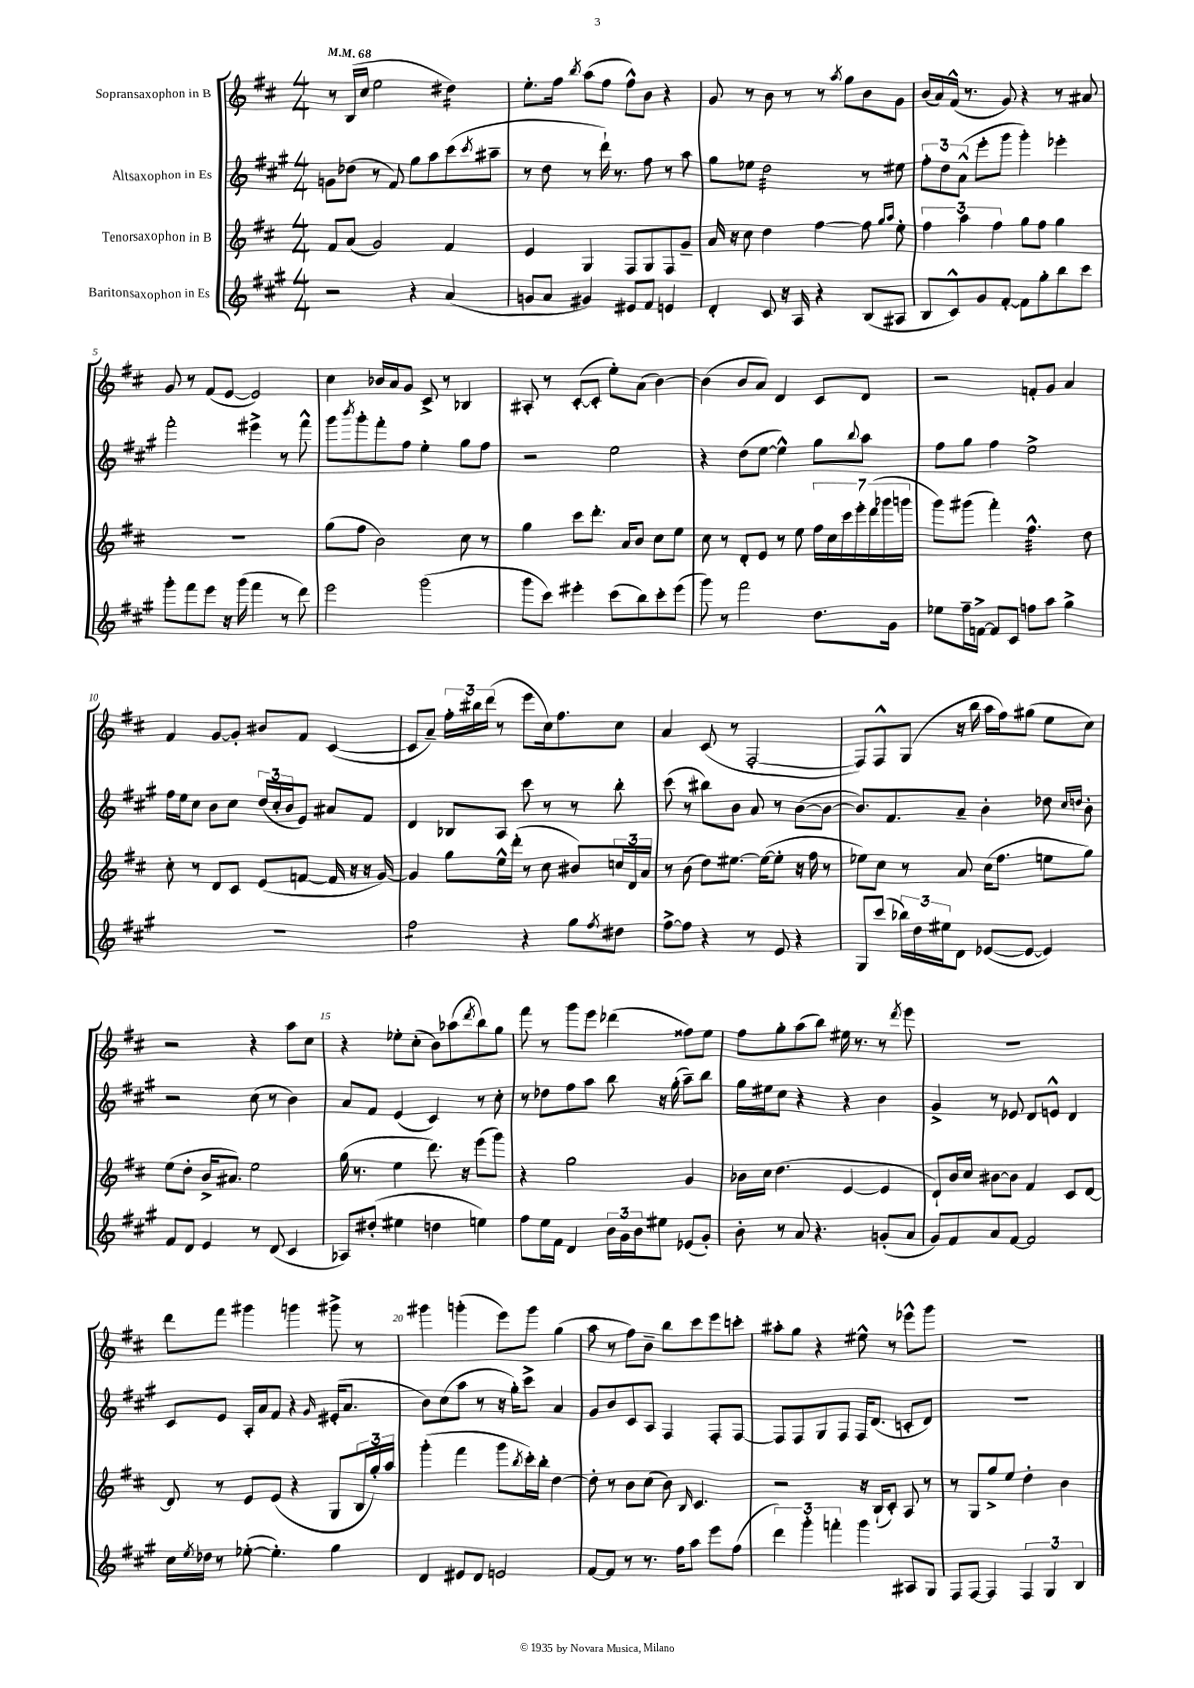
<<
\new StaffGroup <<
\new Staff = "s0" \with { instrumentName = "Sopransaxophon in B" } {
    \clef treble \key d \major \numericTimeSignature \time 4/4 \tempo 4 = 68
    r8 b16( cis''16 e''2 dis''4:16) |
    e''8.-. fis''16 \acciaccatura { b''8 } a''8( fis''8 fis''8-^) b'8 r4 |
    g'8 r8 b'8 r8 r8 \acciaccatura { a''8 } g''8 b'8 g'8 |
    b'16( a'16) fis'16-^( r8. g'8) r4 r8 ais'8 |
    g'8 r8 fis'8( e'8~ e'2) |
    cis''4 bes'16 a'16 g'8 cis'8-> r8 bes4 |
    ais8-. r8 cis'8~-.( cis'8-. e''8-.) a'8( b'4~) |
    b'4( b'8 a'8) d'4 cis'8 d'8 |
    r2 f'8-. g'8 a'4 |
    fis'4 g'8~ g'8-. bis'8 fis'8 cis'4~( |
    cis'8 a'8--) \tuplet 3/2 { fis''16-. bis''16 d'''16( } r8 e'''8 cis''16) fis''8. cis''8 |
    a'4 cis'8( r8 fis2~-. |
    fis8) fis8-^ g8( r16 b''16 a''16 fis''16) gis''8( e''8 cis''8) |
    r2 r4 a''8 cis''8 |
    r4 ees''8-. cis''8-.( b'8) aes''8( \acciaccatura { d'''8 } b''8) g''8 |
    fis'''8 r8 g'''8 e'''8 des'''4( fisis''8) e''8 |
    fis''8 g''8-. a''8( b''8) eis''16 r8. r8 \acciaccatura { d'''8 } e'''8 |
    R1 |
    d'''8 fis'''8 gis'''4 g'''4 gis'''8-> r8 |
    gis'''4 g'''4-.( e'''8) g'''8 g''4( |
    a''8 r8 fis''8) b'8-- b''8 cis'''8 e'''8 c'''8-. |
    ais''8-. g''8 r4 eis''8-^ r8 ees'''8-^ g'''8 |
    R1 \bar "|." |
}
\new Staff = "s1" \with { instrumentName = "Altsaxophon in Es" } {
    \clef treble \key a \major \numericTimeSignature \time 4/4
    g'8 des''8( r8 fis'8) gis''8 a''8 cis'''8( \acciaccatura { cis'''8 } ais''8-- |
    r8 d''8 r8 d'''16-!) r8. fis''8 r8 a''8 |
    gis''8 ees''8 d''2:32 r8 eis''8 |
    \tuplet 3/2 { fis''8-. d''8 a'8-^( } e'''8-. gis'''8 gis'''4-.) ees'''4-. |
    fis'''2-. eis'''4-> r8 fis'''8-^ |
    gis'''8 \acciaccatura { b'''8 } gis'''8-. fis'''8-. fis''8 e''4-. gis''8 fis''8 |
    r2 e''2 |
    r4 d''8( e''8~ e''4-^) gis''8 \appoggiatura { b''8 } a''8 |
    fis''8 gis''8 fis''4 e''2-> |
    fis''16 e''16 cis''8 b'8 cis''8 \tuplet 3/2 { d''16( cis''16-. b'16 } e'8) ais'8 fis'8 |
    d'4 bes8 a8 cis'''8 r8 r8 b''8-. |
    cis'''8( r8 bis''8) b'8 a'8 r8 b'8~( b'8~ |
    b'8.) fis'8. a'8-- b'4-. des''8 \grace { cis''16 d''16 } b'8-. |
    r2 cis''8( r8 b'4) |
    a'8 fis'8 e'4( cis'4) r8 cis''8-. |
    r8 des''8 fis''8 a''8 b''8 r16 gis''16-.( a''8--) b''8 |
    gis''16 eis''16 cis''8 r4 r4 b'4 |
    gis'4-> r8 ees'8 d'8 e'8-^ d'4 |
    cis'8 e'8 a16-. a'16 fis'8 r4 \grace { gis'16 } eis'16-.( a'8. |
    b'8) cis''8( a''8 r8 r16 gis''16-.) cis'''8-> a'4 |
    gis'8 b'8 cis'8 a8 fis4 fis8-. fis8~ |
    fis8 fis8 gis8 fis8 fis16 d'8.( c'8-. d'8) |
    R1 \bar "|." |
}
\new Staff = "s2" \with { instrumentName = "Tenorsaxophon in B" } {
    \clef treble \key d \major \numericTimeSignature \time 4/4
    fis'8 a'8( g'2) fis'4 |
    e'4 g4 fis8 g8 fis8 g'8-- |
    a'16 r16 cis''8 d''4 fis''4~ fis''8 \grace { g''16 a''16 } e''8-. |
    \tuplet 3/2 { fis''4 a''4 fis''4 } g''8 fis''8 g''4 |
    R1 |
    g''8( fis''8 b'2) cis''8 r8 |
    g''4 cis'''8 d'''8.-. a'16 b'8 cis''8 e''8 |
    cis''8 r8 d'8-. e'8 r8 e''8 \tuplet 7/4 { fis''16 cis''16 cis'''16 e'''16-. d'''16( ges'''16 g'''16 } |
    g'''8) gis'''8( fis'''4-.) fis''4.:32-^ d''8 |
    cis''8-. r8 d'8 cis'8 e'8( f'8~ f'16 r16 r16 g'16~) |
    g'4 g''8 e''16-^ d'''16-.( r8 cis''8 bis'8) \tuplet 3/2 { c''16 d'16 a'16 } |
    r8 b'8( d''8) eis''8.~ eis''16~( eis''8-. r16 fis''16 r8 |
    ees''8) cis''8 r8 a'8 cis''16( fis''8. e''8 g''8) |
    e''8( d''8-. b'16-> ais'8.) e''2 |
    g''16( r8. e''4 d'''8.) r16 e'''8( g'''8) |
    r4 g''2 g'4 |
    bes'16 cis''16 d''4.( e'4~ e'4 |
    d'8-!) b'16 cis''16 bis'8~ bis'8 fis'4 cis'8 d'8~ |
    d'8 r8 e'8 e'8( r4 g8 \tuplet 3/2 { b16 g''16-.) a''16 } |
    g'''4-.( fis'''4 g'''8 \acciaccatura { b''8 } cis'''16-.) b''16-. d''4~ |
    d''8-. r8 b'8 cis''8( b'8) \grace { b16 } cis'4. |
    r2 r16 b16-!( cis'8-.) a8 r8 |
    r8 g8 g''8-> e''8 d''4-. b'4 \bar "|." |
}
\new Staff = "s3" \with { instrumentName = "Baritonsaxophon in Es" } {
    \clef treble \key a \major \numericTimeSignature \time 4/4
    r2 r4 a'4( |
    g'8 a'8 gis'4) eis'8 fis'8 e'4 |
    d'4-. cis'8 r16 a16 r4 b8( ais8 |
    b8 cis'8-^) gis'8 fis'8~-. fis'8 gis''8-. b''8 cis'''8 |
    gis'''8-. fis'''8 e'''8 r16 gis'''16( fis'''4 r8 d'''8) |
    e'''2 gis'''2( |
    gis'''8 cis'''8) eis'''4-. cis'''8( b''8) cis'''8-. eis'''8( |
    gis'''8) r8 fis'''2 d''8. gis'16 |
    ees''8 fis''16-- f'16~-> f'8 cis'8 f''8 a''8 gis''4-> |
    R1 |
    fis''2:8 r4 gis''8 \acciaccatura { fis''8 } dis''8 |
    fis''8~-> fis''8 r4 r8 e'8 r4 |
    gis8 cis'''8( \tuplet 3/2 { bes''16) d''16 eis''16 } d'8 ees'8~( ees'8~ ees'4) |
    fis'8 d'8 e'4 r8 d'8( cis'4 |
    aes8) dis''8-.( eis''4 d''4 e''4) |
    fis''8 e''16 fis'16 d'4 \tuplet 3/2 { b'16 gis'16 b'16 } eis''8 ees'8( gis'8-.) |
    b'8-. r8 a'8 r4. g'8-.( a'8 |
    gis'8) fis'8 a'8 fis'8~ fis'2 |
    cis''16 \acciaccatura { e''8 } des''16 r8 ees''8~-.( ees''4.-.) gis''4 |
    d'4 eis'8 d'8 e'2 |
    fis'8~ fis'8 r8 r8. fis''16 a''8 e'''8 fis''8( |
    \tuplet 3/2 { d'''4) gis'''4-. f'''4-. } gis'''4 ais8 gis8 |
    fis8 fis8~ fis4 \tuplet 3/2 { fis4 gis4 b4 } \bar "|." |
}
>>
>>
\layout { \context { \Score \override BarNumber.break-visibility = ##(#f #t #t) barNumberVisibility = #(every-nth-bar-number-visible 5) } }
